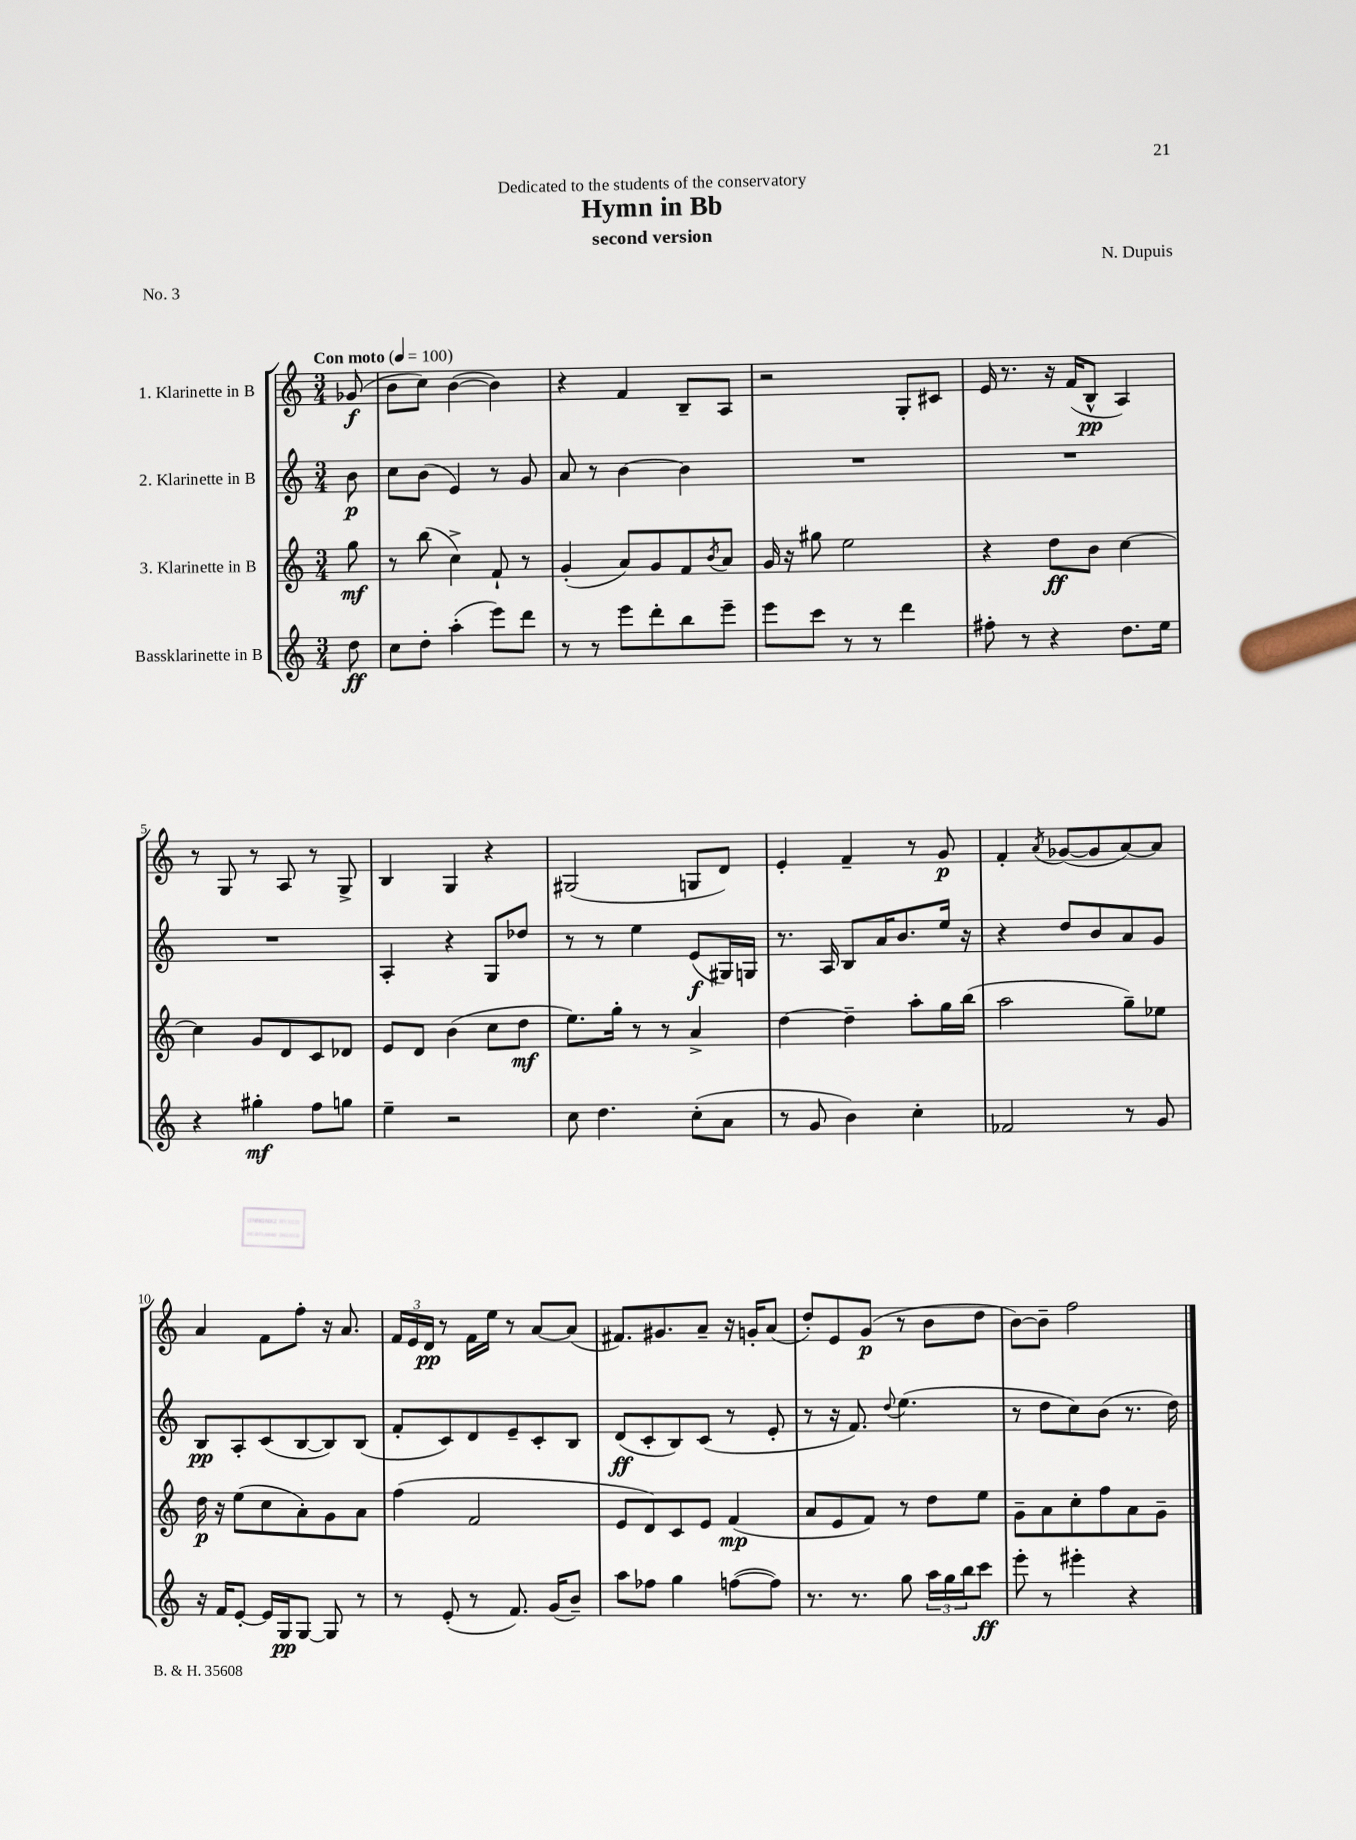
\header { title = "Hymn in Bb" composer = "N. Dupuis" subtitle = "second version" dedication = "Dedicated to the students of the conservatory" piece = "No. 3" }
<<
\new StaffGroup <<
\new Staff = "s0" \with { instrumentName = "1. Klarinette in B" } {
    \clef treble \key c \major \numericTimeSignature \time 3/4 \partial 8 \tempo "Con moto" 4 = 100
    ges'8\f( |
    b'8 c''8) b'4~( b'4) |
    r4 f'4 b8-- a8 |
    r2 g8-. cis'8 |
    e'16 r8. r16 f'16( b8-^\pp a4) |
    r8 g8 r8 a8 r8 g8-> |
    b4 g4 r4 |
    gis2( g8 d'8) |
    e'4-. f'4-- r8 g'8\p |
    f'4-. \acciaccatura { a'8 } ges'8~( ges'8 a'8~) a'8 |
    a'4 f'8 f''8-. r16 a'8. |
    \tuplet 3/2 { f'16 e'16 d'16\pp } r8 f'16 e''16 r8 a'8~ a'8( |
    fis'8.) gis'8. a'8-- r16 g'16-. a'8( |
    d''8-.) e'8 g'8\p( r8 b'8 d''8 |
    b'8~) b'8-- f''2 \bar "|." |
}
\new Staff = "s1" \with { instrumentName = "2. Klarinette in B" } {
    \clef treble \key c \major \numericTimeSignature \time 3/4 \partial 8
    b'8\p |
    c''8 b'8( e'4) r8 g'8 |
    a'8 r8 b'4~ b'4 |
    R2. |
    R2. |
    R2. |
    a4-. r4 g8 des''8 |
    r8 r8 e''4 e'8\f( gis16) g16 |
    r8. a16 b8 a'16 b'8. e''16 r16 |
    r4 d''8 b'8 a'8 g'8 |
    b8\pp a8-. c'8( b8~ b8) b8( |
    f'8-. c'8) d'8 e'8-- c'8-. b8 |
    d'8\ff( c'8-. b8) c'8( r8 e'8-. |
    r8 r16 f'8.) \appoggiatura { d''8 } e''4.( |
    r8 d''8 c''8) b'8( r8. d''16) \bar "|." |
}
\new Staff = "s2" \with { instrumentName = "3. Klarinette in B" } {
    \clef treble \key c \major \numericTimeSignature \time 3/4 \partial 8
    g''8\mf |
    r8 b''8( c''4->) f'8-! r8 |
    g'4-.( a'8) g'8 f'8 \acciaccatura { b'8 } a'8 |
    g'16 r16 gis''8 e''2 |
    r4 d''8\ff b'8 c''4~ |
    c''4 g'8 d'8 c'8 des'8 |
    e'8 d'8 b'4( c''8 d''8\mf |
    e''8.) g''16-. r8 r8 a'4-> |
    d''4~ d''4-- a''8-. g''16 b''16( |
    a''2 g''8--) ees''8 |
    d''16\p r16 e''8( c''8 a'8-.) g'8 a'8 |
    f''4( f'2 |
    e'8 d'8) c'8 e'8 f'4\mp( |
    a'8 e'8 f'8) r8 d''8 e''8 |
    g'8-- a'8 c''8-. f''8 a'8 g'8-- \bar "|." |
}
\new Staff = "s3" \with { instrumentName = "Bassklarinette in B" } {
    \clef treble \key c \major \numericTimeSignature \time 3/4 \partial 8
    d''8\ff |
    c''8 d''8-. a''4-.( e'''8) d'''8 |
    r8 r8 e'''8 d'''8-. b''8 e'''8-- |
    e'''8 c'''8 r8 r8 d'''4 |
    fis''8-. r8 r4 d''8. e''16 |
    r4 gis''4-.\mf f''8 g''8 |
    e''4-- r2 |
    c''8 d''4. c''8-.( a'8 |
    r8 g'8 b'4) c''4-. |
    fes'2 r8 g'8 |
    r16 f'16 e'8~-. e'16 g16\pp g8~ g8 r8 |
    r8 e'8-.( r8 f'8.) g'16( b'8--) |
    a''8 fes''8 g''4 f''8~( f''8) |
    r8. r8. g''8 \tuplet 3/2 { a''16 g''16 b''16 } c'''8\ff |
    e'''8-. r8 eis'''4-. r4 \bar "|." |
}
>>
>>
